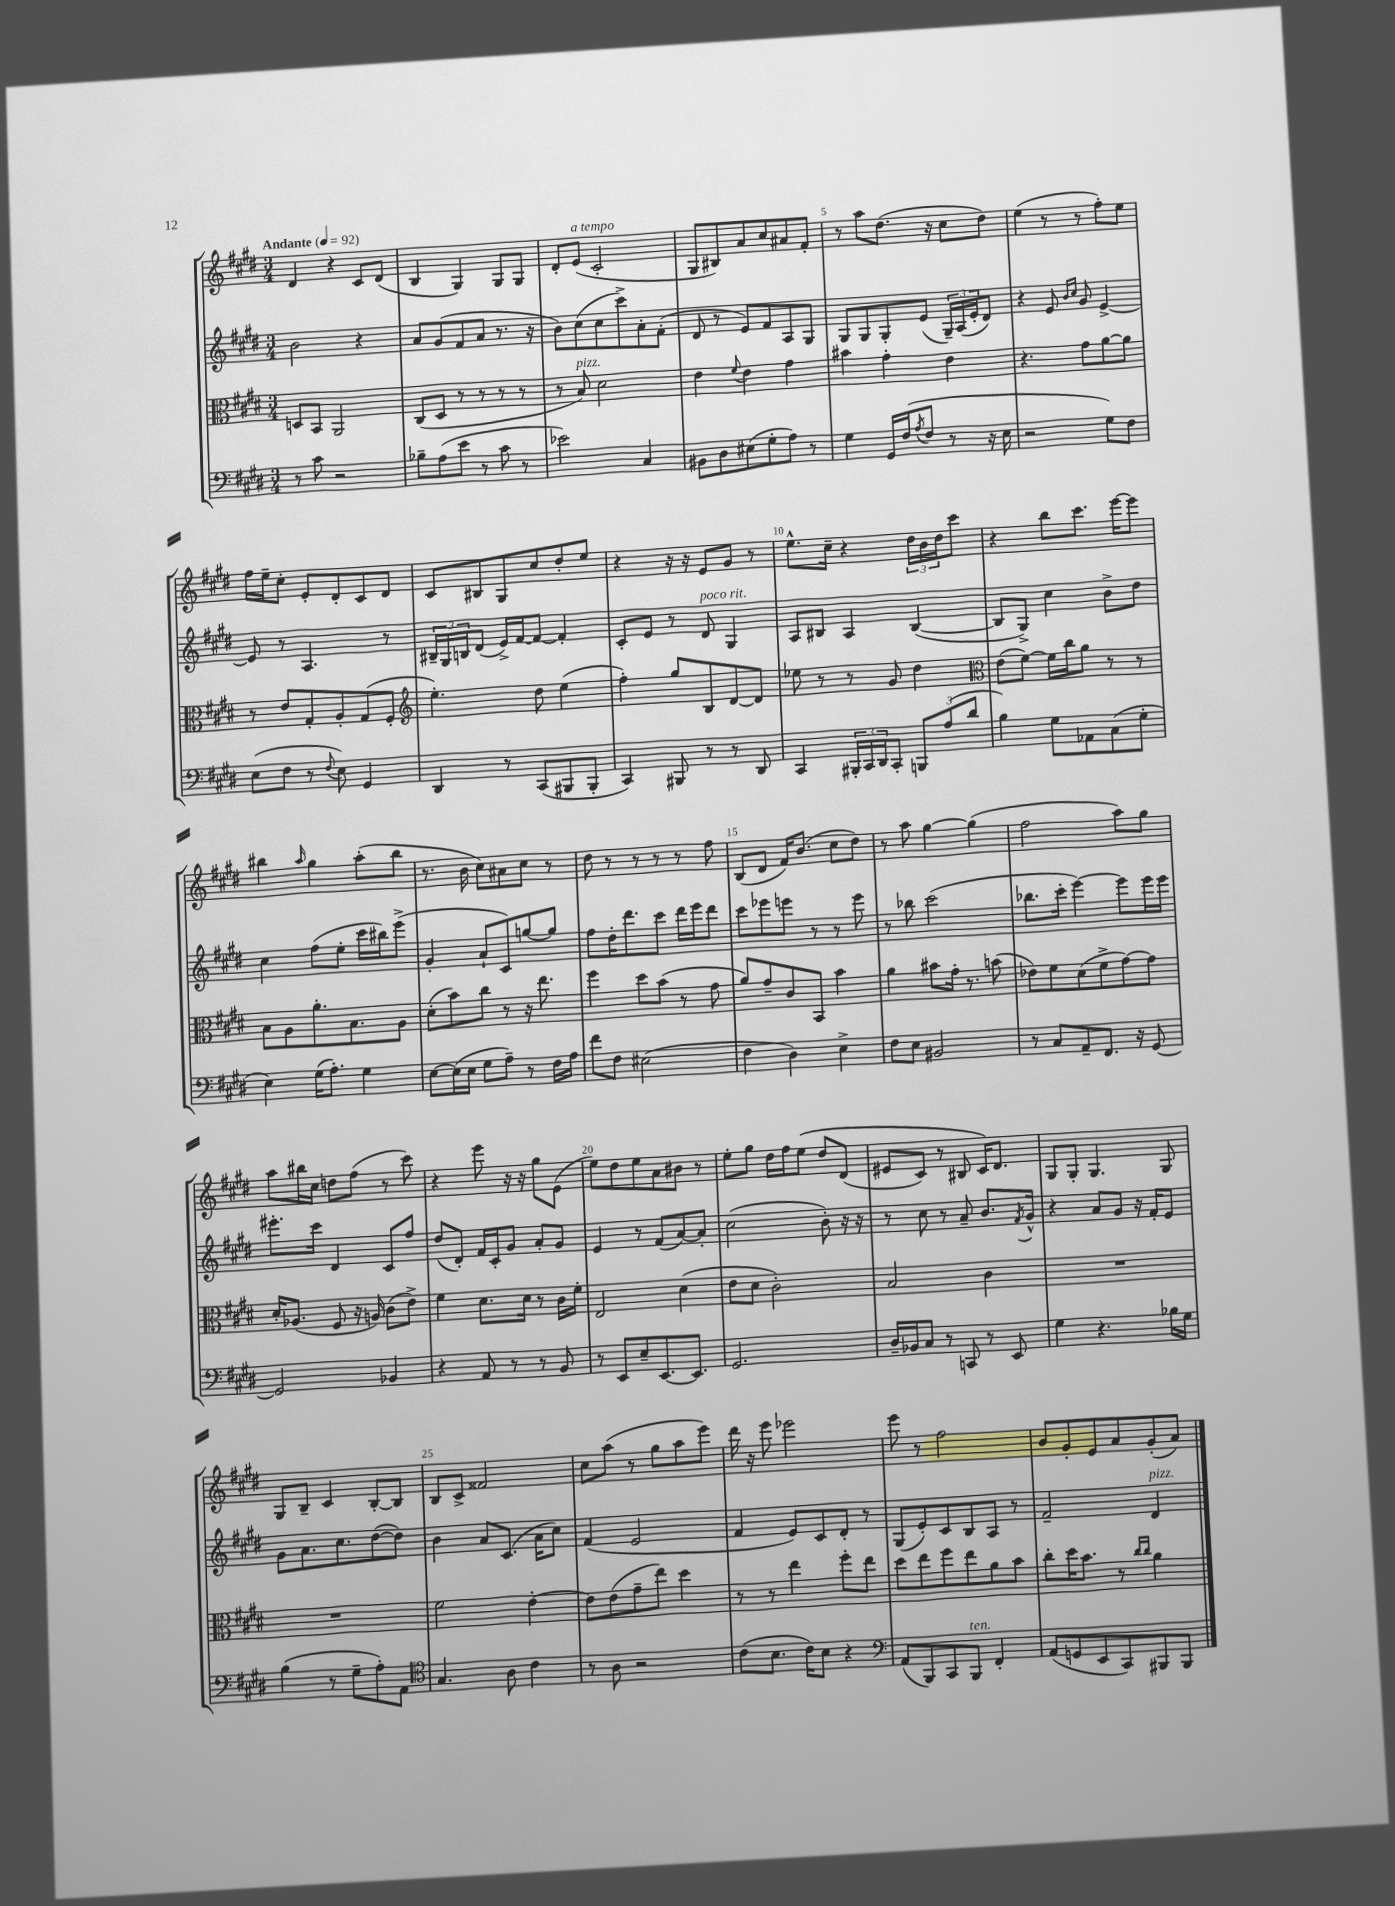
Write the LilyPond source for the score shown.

<<
\new StaffGroup <<
\new Staff = "s0" {
    \clef treble \key e \major \numericTimeSignature \time 3/4 \tempo "Andante" 4 = 92
    dis'4 r4 cis'8 dis'8( |
    b4 gis4) gis8 gis8 |
    dis'8-. e'8^\markup { \italic "a tempo" }( cis'2-. |
    gis8 bis8) a'8 cis''8 ais'8 fis'8-. |
    r8 a''8 dis''8.( r16 cis''8 dis''8) |
    e''4( r8 r8 fis''8-.) e''8 |
    fis''16 e''16-- cis''8-. e'8-. dis'8-. cis'8 dis'8 |
    cis'8 bis8 gis8 cis''8 dis''8-. e''8 |
    r4 r16 r16 e'8 gis'8 r8 |
    e''8.-^ cis''16-- r4 \tuplet 3/2 { dis''16 b'16 dis''16 } cis'''8 |
    r4 b''8 cis'''8. e'''16~ e'''8 |
    bis''4 \grace { a''16 } gis''4 a''8-.( bis''8 |
    r8. b'16 cis''8) ais'8 cis''8 r8 |
    dis''8 r8 r8 r8 r8 fis''8 |
    b8( dis'8 fis'16) b'8.( cis''8 dis''8) |
    r8 a''8 gis''4~ gis''4( |
    fis''2 a''8) gis''8 |
    a''8 bis''16 cis''16 d''8 fis''8( r8 cis'''8) |
    r4 e'''8 r16 r16 gis''8 e'8( |
    e''8) dis''8 e''8 a'8 bis'8 r8 |
    e''8-. gis''8 dis''16 fis''16 e''8\( dis''8 dis'8( |
    eis'8 cis'8) r8 bis8 cis'16\) dis'8. |
    gis8 gis8-. gis4. gis8 |
    gis8 b8-- cis'4 b8~-. b8 |
    b8 cis'8-> fisis'2 |
    cis''8 a''8( r8 gis''8 a''8 e'''8) |
    dis'''16 r16 e'''8 ees'''2 |
    e'''8 r8 fis''2 |
    b'8 gis'8-. e'8 a'8 gis'8-.( a'8) \bar "|." |
}
\new Staff = "s1" {
    \clef treble \key e \major \numericTimeSignature \time 3/4
    b'2 r4 |
    a'8 gis'8( fis'8 a'8 r8. r16 |
    b'8) cis''8( cis''8 cis'''8->) a'8-. fis'8-.( |
    dis'8 r8 e'8) fis'8 a8 gis8 |
    gis8 gis8 gis8-. e'8( \tuplet 3/2 { gis16--) a16( e'16-. } dis'8) |
    r4 e'8 \grace { b'16 cis''16 } gis'8 e'4~-> |
    e'8 r8 a4. r8 |
    \tuplet 3/2 { bis16-- gis16 b16 } dis'8( e'16->) fis'16~ fis'8~ fis'4-. |
    cis'8-. e'8 r8 dis'8^\markup { \italic "poco rit." } gis4 |
    a8 bis8 a4 bis4~( |
    bis8 gis8->) cis''4 b'8-> dis''8 |
    cis''4 fis''8( e''8-. cis'''16 bis''16) e'''8->( |
    gis'4-. a'8-! cis'8) g''8~ g''8 |
    fis''8 dis''16-. dis'''8. cis'''8 dis'''16 e'''16 dis'''8 |
    cis'''8 ees'''8 e'''8 r8 r8 e'''8 |
    r8 bes''8 cis'''2( |
    bes''8. cis'''16-. e'''4~) e'''8 e'''16 e'''16 |
    eis'''8.-. cis'''16 dis'4 cis'8 fis''8 |
    dis''8( dis'8-.) fis'16 cis'16-. gis'8 a'8-. gis'8 |
    e'4 r8 fis'8( a'8~) a'8-. |
    cis''2( b'8-.) r16 r16 |
    r8 cis''8 r8 a'8-- b'8. \acciaccatura { fis'8 } gis'16-^ |
    r4 a'8 gis'8 r16 fis'16-. e'8 |
    gis'8 a'8. cis''8. dis''8~( dis''8) |
    b'4 a'8 cis'8.( a'16 cis''8) |
    fis'4( e'2 |
    fis'4 e'8) cis'8 dis'8-. r8 |
    gis8( e'8-.) cis'8 b8 a8 r8 |
    fis'2-- dis'4^\markup { \italic "pizz." } \bar "|." |
}
\new Staff = "s2" {
    \clef alto \key e \major \numericTimeSignature \time 3/4
    d8 b,8 a,2 |
    cis8( dis8 r8 r8 r8 r8 |
    r8 b8^\markup { \italic "pizz." }) dis'2 |
    e'4 \appoggiatura { fis'8 } e'4 gis'4 |
    bis'4 gis'4-. e'4 |
    r4. gis'8 a'8~ a'8 |
    r8 e'8 gis8-. a8-. gis8( fis8-. |
    \clef treble e''4.-.) dis''8 e''4( |
    fis''4-.) gis''8 b8 dis'8~ dis'8 |
    ees''8 r8 r8 gis'8 dis''4 |
    \clef alto e'8( fis'8~) fis'16 cis''16 a'8 r8 r8 |
    b8 a8 a'8.-. b8. a8 |
    dis'8-.( b'8) cis''8 r8 r16 e''8. |
    fis''4 dis''8 b'8( r8 gis'8 |
    a'8) gis'8-- cis'8 b,8 b'4 |
    a'4 bis'8 gis'16-. r8. b'8( |
    ees'8) fis'8 dis'8( fis'8-> gis'8~) gis'8 |
    dis'16-. aes8.( fis8 r16 a16) cis'8( e'8->) |
    fis'4 dis'8. dis'16 r8 cis'16 fis'16-. |
    e2 dis'4( |
    e'8 dis'8 cis'2-.) |
    b2 cis'4 |
    R2. |
    R2. |
    fis'2 e'4~-. |
    e'8 e'8( gis'8-- e''8) dis''4 |
    r8 r8 e''4 fis''8-. e''8 |
    dis''8 e''8 fis''8 e''8 a'8 b'8 |
    cis''8-. dis''16 b'8. r8 \grace { cis''16 cis''16 } a'4 \bar "|." |
}
\new Staff = "s3" {
    \clef bass \key e \major \numericTimeSignature \time 3/4
    r8 cis'8 r2 |
    bes8-- a8( e'8 r8 cis'8 r8 |
    ees'2) cis4 |
    bis,8 dis8 eis8( gis8-. a8) r8 |
    gis4 gis,16 fis16( \acciaccatura { a8 } fis8 r8 r16 e16 |
    r2 gis8) fis8 |
    e8( fis8 r8 \appoggiatura { fis8 } e8) gis,4 |
    dis,4 r8 cis,8( bis,,8 bis,,8-. |
    cis,4) bis,,8 r8 r8 dis,8 |
    cis,4 \tuplet 3/2 { bis,,16-. cis,16 dis,16 } cis,8-. \tuplet 3/2 { b,,8 a8( dis'8 } |
    b4) gis8 aes,8 cis8( gis8-. |
    e4) gis16( a8.-.) gis4 |
    e8~ e16( e16 gis8 a8--) r8 fis16 a16 |
    fis'8 fis8 eis2( |
    fis4 dis4) e4-> |
    fis8 e8 bis,2 |
    r8 cis8 a,8-- fis,8. r16 gis,8~ |
    gis,2 bes,4 |
    r4 a,8 r8 r8 b,8 |
    r8 e,8 e8-- e,8.~ e,8. |
    gis,2. |
    dis16-- bes,16 cis8 r8 c,8 r8 e,8 |
    gis4 r4. bes16 gis16 |
    b4( r8 gis8-- a8-.) a,8 |
    \clef tenor gis4. a8 cis'4 |
    r8 a8 r2 |
    cis'8( b8. cis'16) b8 r4 |
    \clef bass a,8( b,,8) cis,8 b,,8^\markup { \italic "ten." } fis,4-. |
    a,8( g,8 e,8 cis,8) bis,,8 bis,,8 \bar "|." |
}
>>
>>
\layout { \context { \Score \override BarNumber.break-visibility = ##(#f #t #t) barNumberVisibility = #(every-nth-bar-number-visible 5) } }
